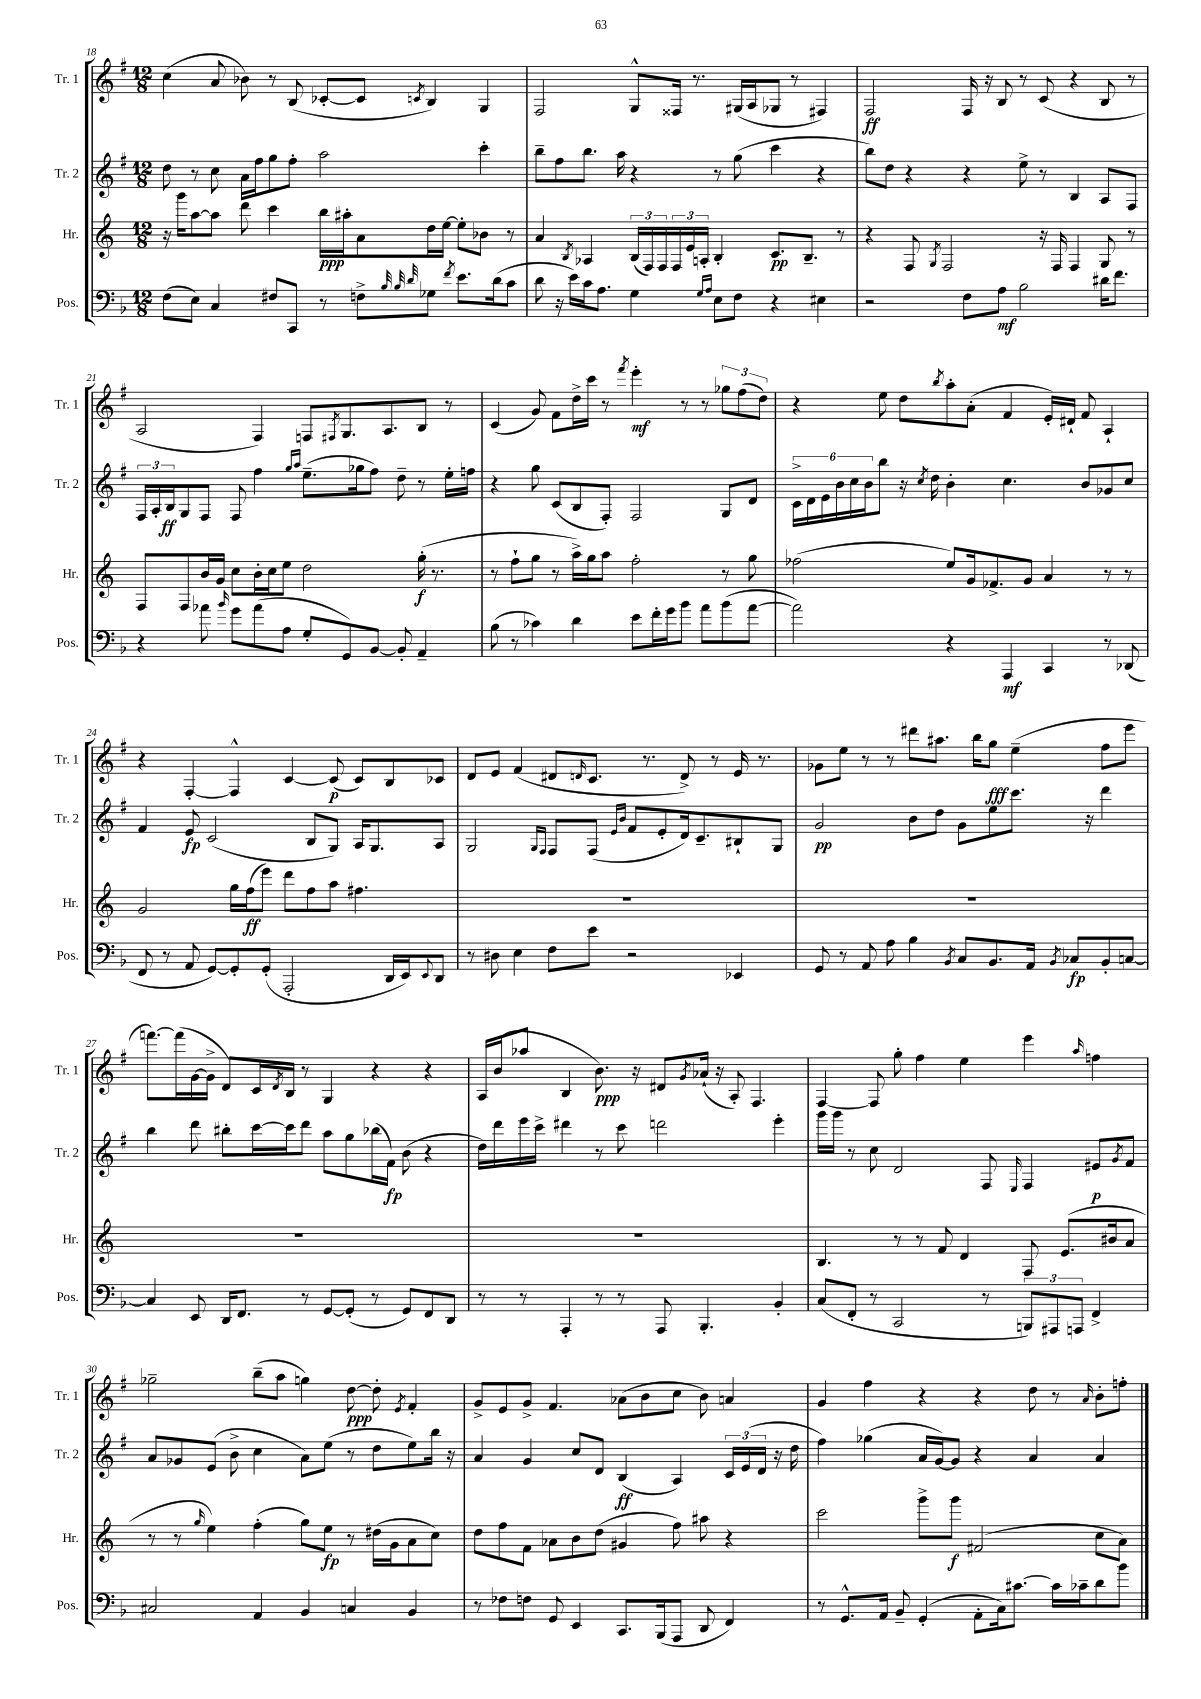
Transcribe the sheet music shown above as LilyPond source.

<<
\new StaffGroup <<
\new Staff = "s0" \with { instrumentName = "Tr. 1" shortInstrumentName = "Tr. 1" } {
    \clef treble \key g \major \numericTimeSignature \time 12/8
    c''4( a'8 bes'8) r8 b8( ces'8~-. ces'8 \acciaccatura { c'8 } b4) g4 |
    fis2 g8-^ fisis16 r8. gis16( a16 ges8 r8 fis4) |
    fis2\ff fis16 r16 b8 r8 c'8( r4 b8 r8 |
    a2 fis4) f8 \acciaccatura { fis8 } g8. a8. b8 r8 |
    c'4( g'8) fis'8 d''16-> c'''16 r8 \acciaccatura { fis'''8 } e'''4-.\mf r8 r8 \tuplet 3/2 { ges''8 fis''8( d''8) } |
    r4 e''8 d''8 \acciaccatura { b''8 } a''8-. a'8-.( fis'4 e'16-.) dis'16-! fis'8 a4-! |
    r4 fis4~-. fis4-^ c'4~ c'8\p( c'8) b8 ces'8 |
    d'8 e'8 fis'4( dis'8 \grace { d'16 } c'8. r8. d'8->) r8 e'16 r8. |
    ges'8 e''8 r8 r8 dis'''8 ais''8. b''16 g''8\fff e''4--( fis''8 e'''8 |
    f'''8.~) f'''16( g'16~ g'16-> d'8) c'16 \acciaccatura { d'8 } b16 r8 g4 r4 r4 |
    a16 b'16( aes''8 b4 b'8.\ppp) r16 dis'8 \acciaccatura { g'8 } aes'16-!( r16 a8-.) fis4. |
    fis4~ fis8 g''8-. fis''4 e''4 e'''4 \grace { a''16 } f''4 |
    ges''2-- b''8--( a''8 g''4) d''8~\ppp d''8-. \acciaccatura { e'8 } fis'4-. |
    g'8-> e'8 g'8-> fis'4. aes'8( b'8 c''8 b'8) a'4 |
    g'4 fis''4 r4 r4 d''8 r8 \grace { a'16 } b'8-. f''8-. \bar "|." |
}
\new Staff = "s1" \with { instrumentName = "Tr. 2" shortInstrumentName = "Tr. 2" } {
    \clef treble \key g \major \numericTimeSignature \time 12/8
    d''8 r8 c''8 a'16 fis''16 g''8 fis''8-. a''2 c'''4-. |
    b''8-- fis''8 b''8. a''16 r4 r8 g''8( c'''4 r4 |
    b''8) d''8 r4 r4 e''8-> r8 b4 a8 fis8 |
    \tuplet 3/2 { fis16 a16-. b16\ff } g8 fis8 fis8 fis''4 \grace { g''16 a''16 } e''8.--( ges''16 fis''8) d''8-- r8 e''16-. f''16 |
    r4 g''8 c'8( b8 fis8-.) fis2 g8 d'8 |
    \tuplet 6/4 { c'16-> d'16 e'16 b'16 c''16 b'16 } b''8 r16 \acciaccatura { c''8 } d''16 b'4-. c''4. b'8 ges'8 c''8 |
    fis'4 e'8\fp c'2( b8 g8) a16 g8. a8 |
    g2 \grace { g16 fis16 } fis8 fis8( \grace { e'16 b'16 } fis'8 e'8-. d'16) c'8.-- bis8-! g8 |
    g'2\pp b'8 d''8 g'8 e''8 c'''8. r16 d'''4 |
    b''4 d'''8 bis''8-. c'''16~ c'''16 d'''8 a''8 g''8 bes''16( fis'16\fp) b'8( r4 |
    d''16) d'''16 e'''16 c'''16-> dis'''4 r8 c'''8 d'''2 e'''4-. |
    g'''16 g'''16 r8 c''8 d'2 fis8 \grace { e16 } fis4 eis'8\p \acciaccatura { g'8 } fis'8 |
    a'8 ges'8 e'8( b'8-> c''4 a'8) e''8( r8 d''8 e''8) b''16 r16 |
    a'4 g'4 c''8 d'8 b4\ff( a4) \tuplet 3/2 { c'16 e'16( d'16 } r16 d''16 |
    fis''4) ges''4( a'16 g'16~) g'8 r4 a'4 a'4 \bar "|." |
}
\new Staff = "s2" \with { instrumentName = "Hr." shortInstrumentName = "Hr." } {
    \clef treble \key c \major \numericTimeSignature \time 12/8
    r16 g'''16 a''8~ a''8 d'''8 c'''4 b''16\ppp ais''16-. a'8 d''16 e''16~ e''8-. bes'8 r8 |
    a'4 \acciaccatura { b8 } aes4 \tuplet 3/2 { b16( f16) f16 } \tuplet 3/2 { f16 e'16 a16-. } b4-. c'8.\pp b8.-- r8 |
    r4 f8 \acciaccatura { g8 } f2 r16 f16 f4 g8 r8 |
    f8 f8 b'16 g'16 c''8 b'16-. c''16 e''8 d''2 g''16-.\f( r8. |
    r8 f''8-! g''8 r8 a''16->) g''16 a''8 f''2-. r8 g''8 |
    fes''2( e''8) g'16 fes'8.-> g'8 a'4 r8 r8 |
    g'2 g''16 f''16\ff( e'''8) d'''8 f''8 a''8 fis''4. |
    R1. |
    R1. |
    R1. |
    R1. |
    b4. r8 r8 f'8 d'4 f8 e'8.( bis'16 a'8 |
    r8 r8 \grace { g''16 } e''4) f''4-.( g''8) e''8\fp r8 dis''16( g'16 a'8 c''8) |
    d''8 f''8 f'8 aes'8 b'8 d''8( gis'4 f''8) ais''8 r4 |
    c'''2 g'''8-> g'''8\f fis'2( c''8 a'8) \bar "|." |
}
\new Staff = "s3" \with { instrumentName = "Pos." shortInstrumentName = "Pos." } {
    \clef bass \key f \major \numericTimeSignature \time 12/8
    f8( e8) c4 fis8 c,8 r8 f8-> \grace { bes32 bes32 d'32 } ges8 \acciaccatura { f'8 } e'8. d'16( c'8 |
    d'8 r16 e'16) c'16 a8. g4 \grace { g16 a16 } e8 f8 r4 eis4 |
    r2 f8 a8\mf bes2 dis'16 f'8. |
    r4 aes'8 \grace { bes'16 } g'8 aes'8( a8 g8-. g,8) bes,8~ bes,8-. a,4-- |
    bes8( r8 ces'4) d'4 e'8 f'16-. g'16 bes'8 a'8 bes'8( a'8~ |
    a'2) r4 a,,4\mf c,4 r8 des,8( |
    f,8 r8 a,8 g,8~) g,8-. g,8-.( a,,2-. d,16 e,16) \appoggiatura { e,8 } d,8 |
    r8 dis8 e4 f8 e'8 r2 ees,4 |
    g,8 r8 a,8 a8 bes4 \acciaccatura { bes,8 } c8 bes,8. a,16 \acciaccatura { bes,8 } ces8\fp bes,8-. c8~ |
    c4 e,8 d,16 f,8. r8 g,8~ g,8-.( r8 g,8) f,8 d,8 |
    r8 r8 a,,4-. r8 r8 a,,8 bes,,4.-. bes,4-. |
    c8( f,8-. r8 c,2 r8 \tuplet 3/2 { b,,8) ais,,8 a,,8 } f,4-> |
    cis2 a,4 bes,4 c4 bes,4 |
    r8 fes8 f8 g,8 e,4 c,8. bes,,16( a,,8 d,8 f,4) |
    r8 g,8.-^ a,16 bes,8-- g,4-.( a,8-. c16) cis'8.~ cis'16 ces'16-- d'8 bes'8 \bar "|." |
}
>>
>>
\layout { \context { \Score currentBarNumber = #18 } }
